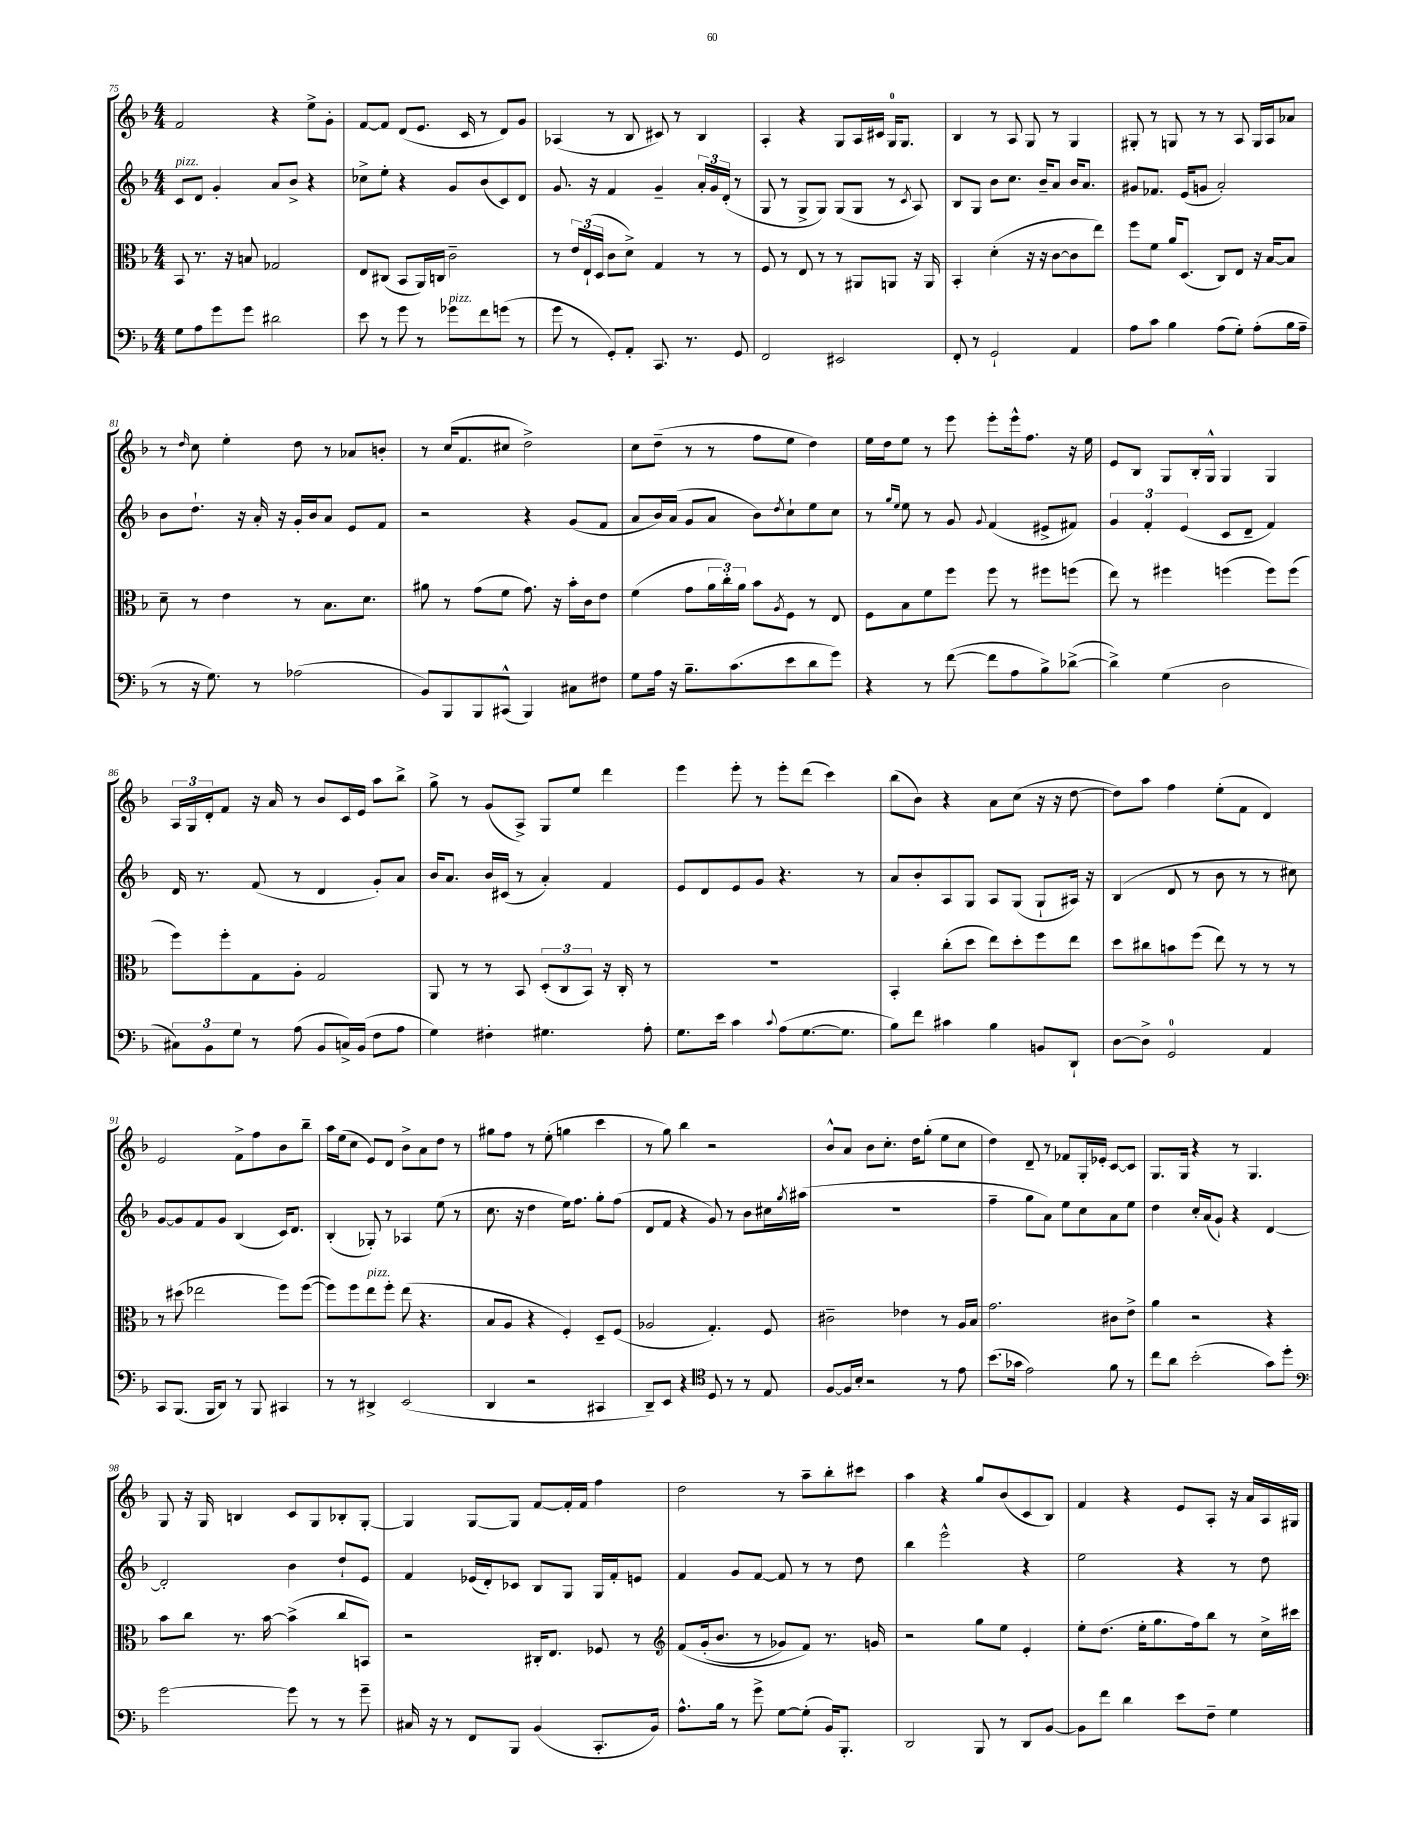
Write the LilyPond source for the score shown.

<<
\new StaffGroup <<
\new Staff = "s0" {
    \clef treble \key f \major \numericTimeSignature \time 4/4
    f'2 r4 e''8-> g'8-. |
    f'8~ f'8 d'8( e'8. c'16 r8 d'8) g'8 |
    aes4( r8 bes8 cis'8) r8 bes4 |
    a4-. r4 g8 a16 cis'16 g16-0 g8. |
    bes4 r8 a8 g8 r8 g4 |
    gis8-. r8 g8 r8 r8 a8 g16 a16 aes'8 |
    r8 \grace { d''16 } c''8 e''4-. d''8 r8 aes'8 b'8-. |
    r8 c''16( f'8. cis''8 d''2->) |
    c''8 d''8--( r8 r8 f''8 e''8 d''4) |
    e''16 d''16 e''8 r8 e'''8 e'''8-. e'''16-^ f''8. r16 e''16 |
    e'8 bes8 g8 bes16-. g16-^ g4 g4 |
    \tuplet 3/2 { a16 g16 d'16-. } f'8 r16 a'16 r8 bes'8 c'16 e'16 a''8 bes''8-> |
    g''8-> r8 g'8( a8->) g8 e''8 d'''4 |
    e'''4 e'''8-. r8 e'''8-. d'''8( c'''4) |
    bes''8( bes'8) r4 a'8 c''8( r16 r16 d''8~ |
    d''8) a''8 f''4 e''8-.( f'8 d'4) |
    e'2 f'8-> f''8 bes'8 bes''8-- |
    a''16 e''16( c''8 e'8) d'8 bes'8-> a'8 d''8 r8 |
    gis''8 f''8 r8 e''8-.( g''4 c'''4 |
    r8 g''8) bes''4 r2 |
    bes'8-^ a'8 bes'8 c''8.-. d''16 g''8-.( e''8 c''8 |
    d''4) d'8-- r8 fes'8 g16-. ees'16-. c'8~ c'8 |
    g8. g16 r4 r8 g4. |
    g8 r16 g16 b4 c'8 g8 bes8-. g8~-. |
    g4 g8~ g8 f'8~ f'16-. f'16 f''4 |
    d''2 r8 a''8-- bes''8-. cis'''8 |
    a''4 r4 g''8 bes'8( c'8 bes8) |
    f'4 r4 e'8 a8-. r16 a'16 a16 gis16 \bar "|." |
}
\new Staff = "s1" {
    \clef treble \key f \major \numericTimeSignature \time 4/4
    c'8^\markup { \italic "pizz." } d'8 g'4-. a'8 bes'8-> r4 |
    ces''8-> e''8-. r4 g'8 bes'8( c'8) d'8 |
    g'8. r16 f'4 g'4-- \tuplet 3/2 { a'16-. g'16 d'16-.( } r8 |
    g8 r8 g8-> g8) g8( g8 r8 \acciaccatura { c'8 } a8) |
    bes8 g8 bes'8 c''8. bes'16-- a'8 bes'16 a'8. |
    gis'8 fes'8. e'16( g'8 a'2-.) |
    bes'8 d''8.-! r16 a'16-. r16 g'16-. bes'16 a'8 e'8 f'8 |
    r2 r4 g'8( f'8 |
    a'8 bes'16) a'16( g'8 a'8 bes'8) \acciaccatura { d''8 } c''8-! e''8 c''8 |
    r8 \grace { g''16 e''16 } e''8 r8 g'8 \appoggiatura { g'8 } f'4( eis'8-> fis'8) |
    \tuplet 3/2 { g'4 f'4-. e'4( } c'8 d'8-- f'4) |
    d'16 r8. f'8( r8 d'4 g'8-.) a'8 |
    bes'16 a'8. bes'16 cis'16( r8 a'4-.) f'4 |
    e'8 d'8 e'8 g'8 r4. r8 |
    a'8 bes'8-. a8 g8 a8 g8( g8-! ais16) r16 |
    bes4( d'8 r8 bes'8 r8 r8 cis''8) |
    g'8~ g'8 f'8 g'8 bes4( c'16) d'8. |
    bes4-.( ges8-.) r8 aes4 e''8( r8 |
    c''8. r16 d''4 e''16) f''8. g''8-. f''8( |
    d'8 f'8 r4 g'8) r8 bes'8 cis''16 \acciaccatura { g''8 } ais''16( |
    R1 |
    f''4-- g''8 a'8) e''8 c''8 a'8 e''8 |
    d''4 c''16-. a'16( g'8-!) r4 d'4~ |
    d'2-. bes'4 d''8-! e'8 |
    f'4 ees'16( d'16-.) ces'8 bes8 g8 g16 f'16-. e'8 |
    f'4 g'8 f'8~ f'8 r8 r8 d''8 |
    bes''4 e'''2-^ r4 |
    e''2 r4 r8 d''8 \bar "|." |
}
\new Staff = "s2" {
    \clef alto \key f \major \numericTimeSignature \time 4/4
    bes,8 r8. r16 b8 ges2 |
    e8 cis8( bes,8 a,16) c16 c'2-- |
    r8 \tuplet 3/2 { e'16 e16-!( d16 } c'8 d'8->) g4 r8 r8 |
    f8 r8 e8 r8 r8 ais,8 a,8 r16 a,16 |
    bes,4-. d'4-.( r16 r16 c'8~ c'8 e''8) |
    f''8 f'8 a'16 d8.( c8) e8 r16 bes16~ bes8 |
    d'8-- r8 e'4 r8 bes8. d'8. |
    ais'8 r8 g'8( f'8 g'8.) r16 bes'16-. c'16 e'8 |
    f'4( g'8 \tuplet 3/2 { a'16 c''16-.) a'16 } bes'8 \acciaccatura { a8 } f8 r8 e8 |
    f8 bes8 f'8 f''8 f''8 r8 fis''8 f''8( |
    e''8) r8 fis''4 f''4( f''8) f''8( |
    f''8) f''8-. g8 a8-. g2 |
    a,8 r8 r8 bes,8 \tuplet 3/2 { d8-.( c8 bes,8) } r16 c16-. r8 |
    R1 |
    bes,4-. c''8-.( d''8 e''8) d''8-. f''8 e''8 |
    d''8 cis''8 b'8 f''8( e''8) r8 r8 r8 |
    r8 dis''8( ees''2 f''8) f''8~( |
    f''8) f''8 e''8^\markup { \italic "pizz." } f''8-. e''8( r4. |
    bes8 a8 r4 f4-.) d8-- f8( |
    aes2 g4.-.) f8 |
    cis'2-- ees'4 r8 a16 bes16 |
    g'2. cis'8 e'8-> |
    a'4 r2 r4 |
    bes'8 c''8 r8. bes'16~ bes'4->( c''8 b,8) |
    r2 cis16-. e8. fes8 r8 |
    \clef treble f'8\( g'16-.( bes'8. r8 ges'8) f'8\) r8. g'16 |
    r2 g''8 e''8 e'4-. |
    e''8-. d''8.( e''16-. g''8. f''16) bes''8 r8 c''16-> cis'''16 \bar "|." |
}
\new Staff = "s3" {
    \clef bass \key f \major \numericTimeSignature \time 4/4
    g8 a8 g'8 g'8 dis'2 |
    e'8 r8 g'8 r8 ges'8^\markup { \italic "pizz." } f'8 g'8( r8 |
    g'8 r8 g,8-.) a,8-. c,8. r8. g,8 |
    f,2 eis,2 |
    f,8-. r8 g,2-! a,4 |
    a8 c'8 bes4 a8( g8-.) a8-.( bes16 a16-- |
    r8 r16 g8.) r8 aes2( |
    bes,8) bes,,8 bes,,8 cis,8-^( bes,,4) cis8 fis8 |
    g8 a16 r16 bes8.-- c'8.( e'8 d'8 g'8) |
    r4 r8 f'8~( f'8 a8 bes8->) des'8~->( |
    des'4->) g4( d2 |
    \tuplet 3/2 { cis8) bes,8 g8 } r8 a8( bes,8 c16->) bes,16( f8 a8 |
    g4) fis4-. gis4. a8-. |
    g8. e'16 c'4 \appoggiatura { c'8 } a8( g8.~ g8. |
    bes8) f'8 cis'4 bes4 b,8 d,8-! |
    d8~ d8-> g,2-0 a,4 |
    c,8 bes,,8.( bes,,16 d,8) r8 bes,,8 cis,4 |
    r8 r8 dis,4-> e,2( |
    d,4 r2 cis,4 |
    d,8--) e,8 r4 \clef tenor d8 r8 r8 e8 |
    f8~ f16 bes16-. r2 r8 e'8 |
    bes'8.( ges'16 e'2) f'8 r8 |
    c''8 a'8 bes'2-.( g'8) d''8-. |
    \clef bass g'2~ g'8 r8 r8 g'8-- |
    cis16 r16 r8 f,8 bes,,8 bes,4( c,8.-. bes,16) |
    a8.-^ bes16 r8 g'8-> g8~ g8-.( bes,16) bes,,8.-. |
    d,2 bes,,8 r8 d,8 bes,8~ |
    bes,8 f'8 d'4 e'8 f8-- g4 \bar "|." |
}
>>
>>
\layout { \context { \Score currentBarNumber = #75 } }
